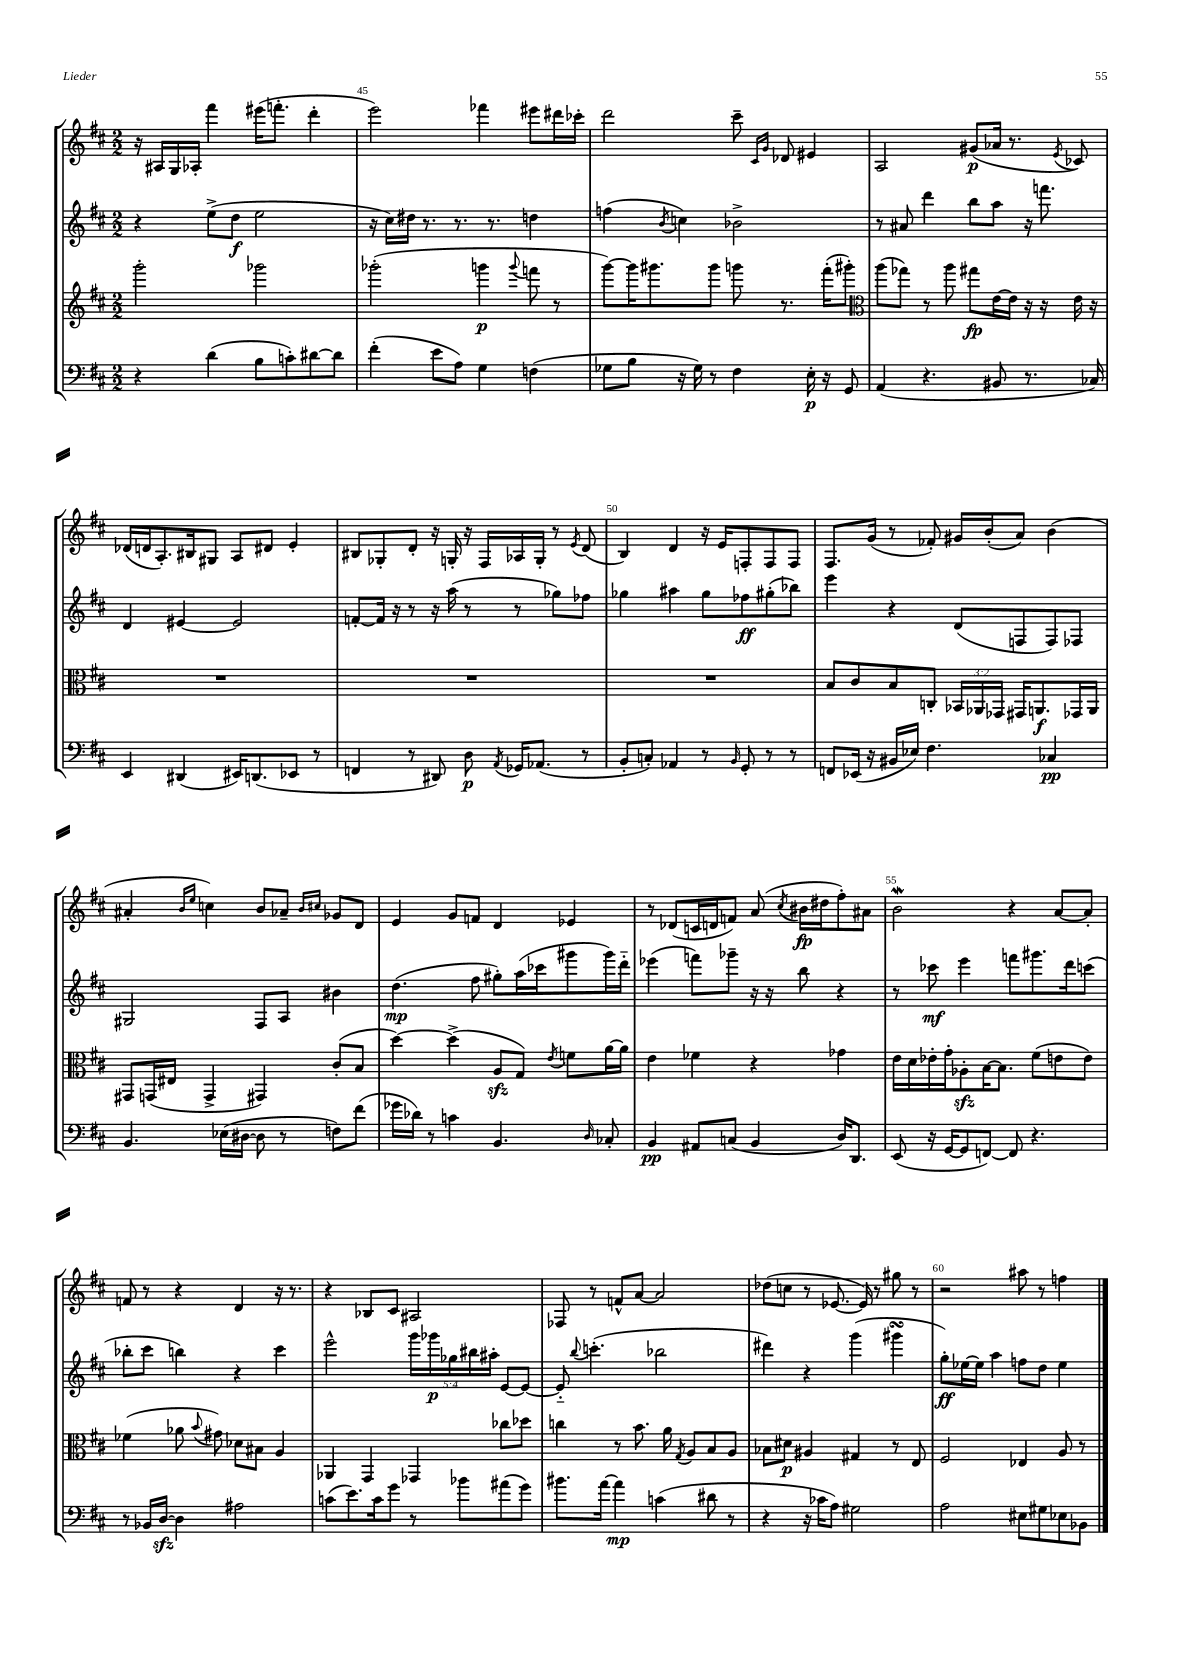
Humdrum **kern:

**kern	**dynam	**kern	**dynam	**kern	**dynam	**kern	**dynam
*part4	*part4	*part3	*part3	*part2	*part2	*part1	*part1
*staff4	*staff4	*staff3	*staff3	*staff2	*staff2	*staff1	*staff1
*clefF4	*	*clefG2	*	*clefG2	*	*clefG2	*
*k[f#c#]	*	*k[f#c#]	*	*k[f#c#]	*	*k[f#c#]	*
*M2/2	*	*M2/2	*	*M2/2	*	*M2/2	*
=44	=44	=44	=44	=44	=44	=44	=44
4r	.	2ggg'\	.	4r	.	16r	.
.	.	.	.	.	.	16A#X/LL	.
.	.	.	.	.	.	16G/	.
.	.	.	.	.	.	16A-X'/JJ	.
(4d\	.	.	.	(8ee^\L	.	4fff#\	.
.	.	.	.	8dd\J	f	.	.
8B\L	.	2ggg-X\	.	2ee\	.	(16eee#X\KL	.
.	.	.	.	.	.	8.fffn'\J	.
8cn'\)	.	.	.	.	.	.	.
[8d#X\	.	.	.	.	.	4ddd'\	.
8d#\J]	.	.	.	.	.	.	.
=45	=45	=45	=45	=45	=45	=45	=45
(4f#'\	.	(2ggg-X'\	.	16r	.	2eee\)	.
.	.	.	.	16cc#\LL)	.	.	.
.	.	.	.	16dd#X\JJ	.	.	.
.	.	.	.	8.r	.	.	.
8e\L	.	.	.	.	.	.	.
8A\J)	.	.	.	8.r	.	.	.
4G\	.	4gggn\	p	.	.	4fff-X\	.
.	.	.	.	8.r	.	.	.
.	.	8qqggg/	.	.	.	.	.
(4Fn\	.	8fffn\	.	4ddn\	.	8eee#X\L	.
.	.	8r	.	.	.	16ddd#X\L	.
.	.	.	.	.	.	16ccc-X'\JJ	.
=46	=46	=46	=46	=46	=46	=46	=46
8G-X\L	.	[8ggg\L)	.	(4ffn\	.	2ddd\	.
8B\J	.	16ggg\K]	.	.	.	.	.
.	.	8.ggg#X\	.	.	.	.	.
.	.	.	.	8qb/	.	.	.
16r	.	.	.	4ccn\)	.	.	.
16G-\)	.	.	.	.	.	.	.
8r	.	8ggg#\J	.	.	.	.	.
4F#\	.	8gggn\	.	2b-X^\	.	8ccc#~\	.
.	.	.	.	.	.	16qqc#/LL	.
.	.	.	.	.	.	16qqg/JJ	.
.	.	8.r	.	.	.	8d-X/	.
16E'\	p	.	.	.	.	4e#X/	.
16r	.	(16fff#'\KL	.	.	.	.	.
8GG/	.	8ggg#X'\J)	.	.	.	.	.
=47	=47	=47	=47	=47	=47	=47	=47
*	*	*clefC3	*	*	*	*	*
(4AA/	.	(8aa\L	.	8r	.	2A/	.
.	.	8gg-X\J)	.	8a#X/	.	.	.
4.r	.	8r	.	4ddd\	.	.	.
.	.	8aa\	.	.	.	.	.
.	.	8gg#X\L	fp	8bb\L	.	(8g#X/L	p
8BB#X/	.	[16e\L	.	8aa\J	.	16a-X/Jk	.
.	.	16e\JJ]	.	.	.	8.r	.
8.r	.	16r	.	16r	.	.	.
.	.	16r	.	8.fffn\	.	.	.
.	.	.	.	.	.	8qe/	.
.	.	16e\	.	.	.	8c-X/)	.
16C-X/)	.	16r	.	.	.	.	.
!!LO:LB:g=z
=48	=48	=48	=48	=48	=48	=48	=48
4EE/	.	1r	.	4d/	.	(16d-X/LL	.
.	.	.	.	.	.	16dn/J	.
.	.	.	.	.	.	8.A'/)	.
(4DD#X/	.	.	.	[4e#X/	.	.	.
.	.	.	.	.	.	16B#X/k	.
.	.	.	.	.	.	8G#X/J	.
16EE#X/KL)	.	.	.	2e#/]	.	8A/L	.
(8.DDn/	.	.	.	.	.	.	.
.	.	.	.	.	.	8d#X/J	.
8EE-X/J	.	.	.	.	.	4e'/	.
8r	.	.	.	.	.	.	.
=49	=49	=49	=49	=49	=49	=49	=49
4FFn/	.	1r	.	[8fn'/L	.	8B#X/L	.
.	.	.	.	16f/Jk]	.	8G-X'/	.
.	.	.	.	16r	.	.	.
8r	.	.	.	8r	.	8d'/J	.
8DD#X/)	.	.	.	16r	.	16r	.
.	.	.	.	(16aa\	.	16Gn'/	.
8D\	p	.	.	8r	.	16r	.
.	.	.	.	.	.	16F#/LL	.
8qAA/	.	.	.	.	.	.	.
16GG-X/KL	.	.	.	8r	.	16A-X/	.
(8.AA-X/J	.	.	.	.	.	16G'/JJ	.
.	.	.	.	8gg-X\L)	.	8r	.
.	.	.	.	.	.	8qe/	.
8r	.	.	.	8ff-X\J	.	(8d/	.
=50	=50	=50	=50	=50	=50	=50	=50
8BB'/L	.	1r	.	4gg-X\	.	4B/)	.
8Cn'/J)	.	.	.	.	.	.	.
4AA-X/	.	.	.	4aa#X\	.	4d/	.
8r	.	.	.	8gg-\L	.	16r	.
.	.	.	.	.	.	16e/KL	.
16qqBB/	.	.	.	.	.	.	.
8GG'/	.	.	.	8ff-X\	ff	8Fn'/	.
8r	.	.	.	(8gg#X'\	.	8F/	.
8r	.	.	.	8bb-X\J)	.	8F/J	.
=51	=51	=51	=51	=51	=51	=51	=51
8FFn/L	.	8B/L	.	4eee\	.	8.F#/L	.
(16EE-X/Jk	.	8c#/	.	.	.	.	.
16r	.	.	.	.	.	(16g/Jk	.
16BB#X/LL	.	8B/	.	4r	.	8r	.
16E-X/JJ)	.	.	.	.	.	.	.
4.F#\	.	8Cn'/J	.	.	.	8f-X'/)	.
.	.	24BB-X/LL	.	(8d/L	.	16g#X/LL	.
.	.	24AA-X/	.	.	.	.	.
.	.	.	.	.	.	(16b'/J	.
.	.	24GG-X/JJ	.	.	.	.	.
.	.	16GG#X/KL	.	8Fn/	.	8a/J)	.
.	.	8.AAn/	f	.	.	.	.
4C-X/	pp	.	.	8F/)	.	(4b\	.
.	.	16GG-X/L	.	8F-X/J	.	.	.
.	.	16AA/JJ	.	.	.	.	.
!!LO:LB:g=z
=52	=52	=52	=52	=52	=52	=52	=52
4.BB/	.	8GG#X/L	.	2G#X/	.	4a#X'/	.
.	.	(16GGn/L	.	.	.	.	.
.	.	16E#X/JJ	.	.	.	.	.
.	.	.	.	.	.	16qqb/LL	.
.	.	.	.	.	.	16qqee/JJ	.
.	.	4GG^/	.	.	.	4ccn\)	.
(16E-X\LL	.	.	.	.	.	.	.
[16D#X\JJ	.	.	.	.	.	.	.
8D#\]	.	4GG#X/)	.	8F#/L	.	8b/L	.
8r	.	.	.	8A/J	.	8a-X~/J	.
.	.	.	.	.	.	16qqb/LL	.
.	.	.	.	.	.	16qqcc#X/JJ	.
8Fn\L)	.	(8c#'/L	.	4b#X\	.	8g-X/L	.
(8f#\J	.	8B/J	.	.	.	8d/J	.
=53	=53	=53	=53	=53	=53	=53	=53
16g-X\LL	.	[4dd\)	.	(4.dd\	mp	4e/	.
16d-X\JJ)	.	.	.	.	.	.	.
8r	.	.	.	.	.	.	.
4cn\	.	(4dd^\]	.	.	.	8g/L	.
.	.	.	.	8ff#\	.	8fn/J	.
4.BB/	.	8Azz/L	.	8gg#X'\L)	.	4d/	.
.	.	8G/J)	.	(16aa\L	.	.	.
.	.	.	.	16ccc-X\J	.	.	.
.	.	8qe/	.	.	.	.	.
.	.	8fn\L	.	8ggg#X\	.	4e-X/	.
16qqD/	.	.	.	.	.	.	.
8C-X'/	.	[16a\L	.	16ggg#\L)	.	.	.
.	.	16a\JJ]	.	16ddd\JJ	.	.	.
=54	=54	=54	=54	=54	=54	=54	=54
4BB/	pp	4e\	.	(4eee-X\	.	8r	.
.	.	.	.	.	.	(8d-X/L	.
8AA#X/L	.	4f-X\	.	8fffn\L)	.	16cn/L	.
.	.	.	.	.	.	16dn/J	.
(8Cn/J	.	.	.	8ggg-X~\J	.	8fn/J)	.
4BB/	.	4r	.	16r	.	(8a/	.
.	.	.	.	16r	.	.	.
.	.	.	.	.	.	8qcc#/	.
.	.	.	.	8bb\	.	16b#X\LL	fp
.	.	.	.	.	.	16dd#X\J	.
16D/KL)	.	4g-X\	.	4r	.	8ff#'\)	.
8.DD/J	.	.	.	.	.	.	.
.	.	.	.	.	.	8a#X\J	.
=55	=55	=55	=55	=55	=55	=55	=55
(8EE/	.	16e\LL	.	8r	.	2bW\	.
.	.	16d\	.	.	.	.	.
16r	.	16e-X'\	.	8ccc-X\	mf	.	.
[16GG/KL	.	16g'\J	.	.	.	.	.
8GG/]	.	8A-Xzz'\	.	4eee\	.	.	.
[8FFn/J)	.	[16B\K	.	.	.	.	.
.	.	8.B\J]	.	.	.	.	.
8FF/]	.	.	.	8fffn\L	.	4r	.
4.r	.	(8f#\L	.	8.ggg#X\	.	.	.
.	.	8en\	.	.	.	[8a/L	.
.	.	.	.	16ddd\k	.	.	.
.	.	8e\J)	.	(8cccn\J	.	8a'/J]	.
!!LO:LB:g=z
=56	=56	=56	=56	=56	=56	=56	=56
8r	.	(4f-X\	.	8bb-X'\L	.	8fn/	.
16BB-X/LL	.	.	.	8ccc#\J	.	8r	.
[16Dzz/JJ	.	.	.	.	.	.	.
4D\]	.	8a-X\	.	4bbn\)	.	4r	.
.	.	8qqb/	.	.	.	.	.
.	.	8g#X\)	.	.	.	.	.
2A#X\	.	8d-X\L	.	4r	.	4d/	.
.	.	8B#X\J	.	.	.	.	.
.	.	4A/	.	4ccc#\	.	16r	.
.	.	.	.	.	.	8.r	.
=57	=57	=57	=57	=57	=57	=57	=57
(8cn\L	.	4AA-X/	.	2eee^^\	.	4r	.
8.e\)	.	.	.	.	.	.	.
.	.	4GG/	.	.	.	8B-X/L	.
16c\k	.	.	.	.	.	.	.
8g\J	.	.	.	.	.	8c#/J	.
8r	.	4GG-X/	.	20ggg\LL	.	2A#X/	.
.	.	.	.	20ggg-X\	p	.	.
.	.	.	.	20gg-X\	.	.	.
8b-X\L	.	.	.	.	.	.	.
.	.	.	.	20bb#X\	.	.	.
.	.	.	.	20aa#X'\JJ	.	.	.
(8a#X\	.	8cc-X\L	.	[8e/L	.	.	.
8g\J)	.	8dd-X\J	.	8e/J_	.	.	.
=58	=58	=58	=58	=58	=58	=58	=58
8.b#X\L	.	4ccn\	.	8e/]	.	8F-X/	.
.	.	.	.	8qqbb/	.	.	.
.	.	.	.	(4.cccn'\	.	8r	.
[16a\Jk	.	.	.	.	.	.	.
4a\]	mp	8r	.	.	.	8fn^^/L	.
.	.	8.b\	.	.	.	[8a/J	.
(4cn\	.	.	.	2bb-X\	.	2a/]	.
.	.	16a\	.	.	.	.	.
.	.	8qG/	.	.	.	.	.
.	.	8A/L	.	.	.	.	.
8d#X\	.	8B/	.	.	.	.	.
8r	.	8A/J	.	.	.	.	.
=59	=59	=59	=59	=59	=59	=59	=59
4r	.	8B-X\L	.	4ddd#X\)	.	(8dd-X\L	.
.	.	8d#X\J	p	.	.	8ccn\J	.
16r	.	4A#X/	.	4r	.	8r	.
16c-X\KL	.	.	.	.	.	.	.
8A\J)	.	.	.	.	.	[8.e-X/	.
2G#X\	.	4G#X/	.	(4ggg\	.	.	.
.	.	.	.	.	.	16e-/])	.
.	.	.	.	.	.	8r	.
.	.	8r	.	4ggg#XsSsS\	.	8gg#X\	.
.	.	8E/	.	.	.	8r	.
=60	=60	=60	=60	=60	=60	=60	=60
2A\	.	2F#/	.	8gg'\L)	ff	2r	.
.	.	.	.	[16ee-X\L	.	.	.
.	.	.	.	16ee-\JJ]	.	.	.
.	.	.	.	4aa\	.	.	.
8E#X\L	.	4E-X/	.	8ffn\L	.	8aa#X\	.
8G#X\	.	.	.	8dd\J	.	8r	.
8E-X\	.	8A/	.	4ee-\	.	4ffn\	.
8BB-X\J	.	8r	.	.	.	.	.
==	==	==	==	==	==	==	==
*-	*-	*-	*-	*-	*-	*-	*-
